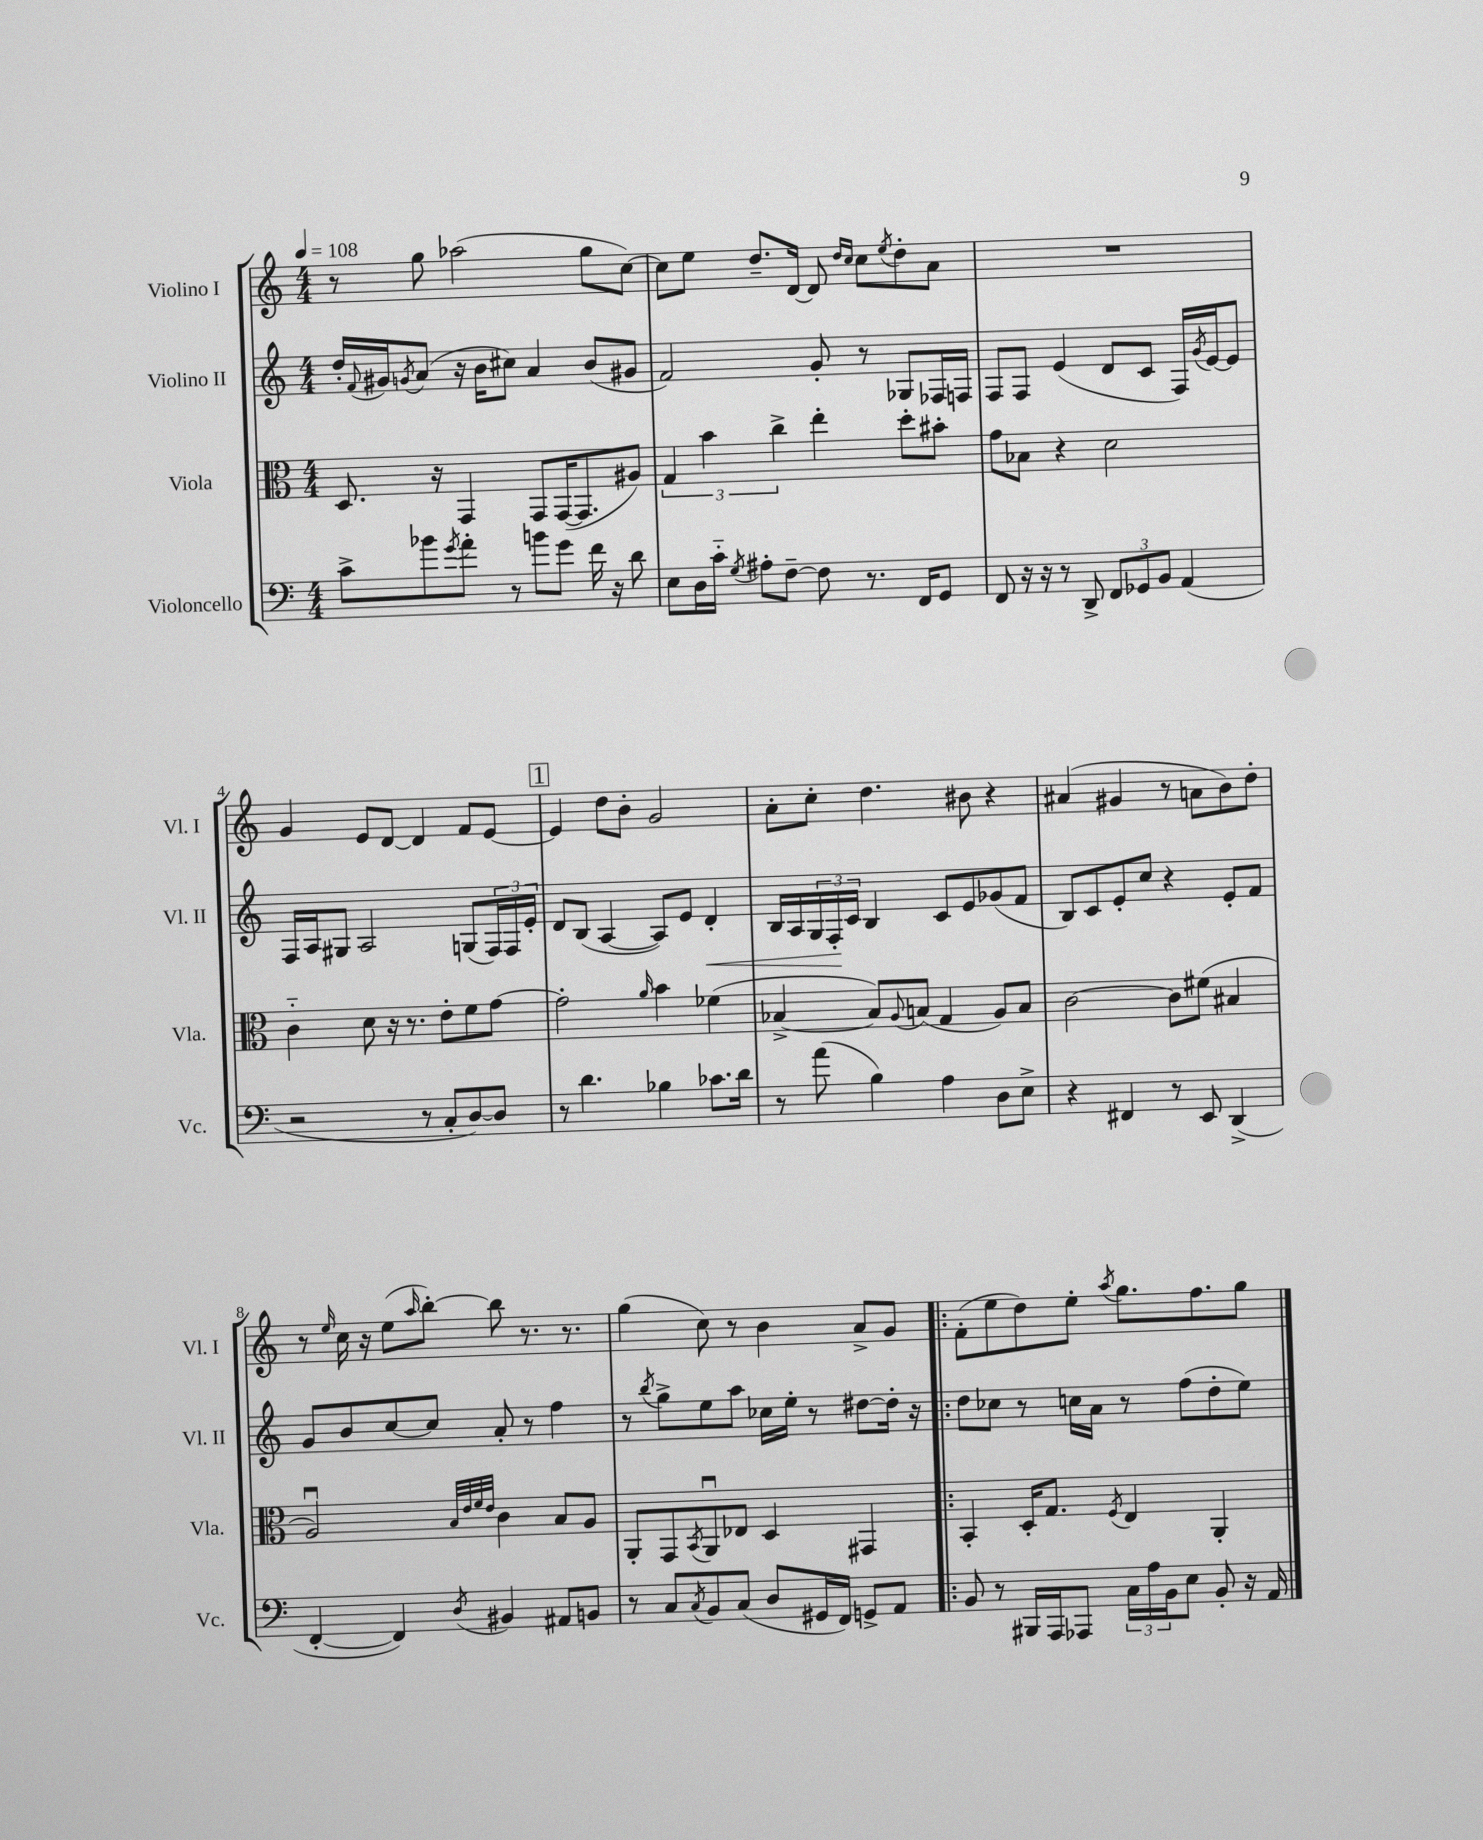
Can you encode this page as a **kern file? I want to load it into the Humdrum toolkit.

**kern	**kern	**kern	**dynam	**kern
*part4	*part3	*part2	*part2	*part1
*staff4	*staff3	*staff2	*staff2	*staff1
*I"Violoncello	*I"Viola	*I"Violino II	*	*I"Violino I
*I'Vc.	*I'Vla.	*I'Vl. II	*	*I'Vl. I
*clefF4	*clefC3	*clefG2	*	*clefG2
*k[]	*k[]	*k[]	*	*k[]
*M4/4	*M4/4	*M4/4	*	*M4/4
*MM108	*MM108	*MM108	*	*MM108
=1	=1	=1	=1	=1
8c^\L	8.D/	16dd'/LL	.	8r
.	.	8qqf/	.	.
.	.	16g#X/J	.	.
.	.	8qgn/	.	.
8b-X\	.	(8a/J	.	8gg\
.	16r	.	.	.
8qg/	.	.	.	.
8a'\J	4GG/	16r	.	(2aa-X\
.	.	16b\KL	.	.
8r	.	8cc#X\J)	.	.
8bn\L	8GG/L	4a/	.	.
8g\J	([16GG/K	.	.	.
.	8.GG/]	.	.	.
16f\	.	(8b/L	.	8gg\L
16r	.	.	.	.
8d\	8A#X/J)	8g#X/J	.	[8cc\J)
=2	=2	=2	=2	=2
8E\L	6G/	2f/)	.	8cc\L]
16D\L	.	.	.	8ee\J
.	6b\	.	.	.
16c\JJ	.	.	.	.
8qG/	.	.	.	.
8A#X'\L	.	.	.	8.dd~/L
.	6cc^\	.	.	.
[8F~\J	.	.	.	.
.	.	.	.	[16d/Jk
8F\]	4ee'\	8g'/	.	8d/]
.	.	.	.	16qqdd/LL
.	.	.	.	16qqcc/JJ
8.r	.	8r	.	8cc\L
.	.	.	.	8qee/
.	8dd'\L	8G-X/L	.	8dd'\
16FF/KL	.	.	.	.
8GG/J	8b#X'\J	16F-X/L	.	8a\J
.	.	16Fn/JJ	.	.
=3	=3	=3	=3	=3
8FF/	8g\L	8F/L	.	1r
16r	8B-X\J	8F/J	.	.
16r	.	.	.	.
8r	4r	(4e/	.	.
8DD^/	.	.	.	.
12FF/L	2d\	8d/L	.	.
12GG-X/	.	.	.	.
.	.	8c/J	.	.
12BB/J	.	.	.	.
(4AA/	.	16F/LL)	.	.
.	.	8qg/	.	.
.	.	[16e/J	.	.
.	.	8e/J]	.	.
!!LO:LB:g=z
=4	=4	=4	=4	=4
2r	4c\	16F/LL	.	4g/
.	.	16A/J	.	.
.	.	8G#X/J	.	.
.	8d\	2A/	.	8e/L
.	16r	.	.	[8d/J
.	8.r	.	.	.
8r	.	.	.	4d/]
8C'/L	8e'\L	.	.	.
[8D/)	8f\	(8Gn/L	.	8f/L
8D/J]	[8g\J	24F/L)	.	[8e/J
.	.	24F/	.	.
.	.	24e'/JJ	.	.
!!LO:REH:place=s1:t=1
=5	=5	=5	=5	=5
8r	2g'\]	8d/L	.	4e/]
4.d\	.	(8B/J	.	.
.	.	[4A/	.	8dd\L
.	.	.	.	8b'\J
.	16qqa/	.	.	.
4B-X\	4b\	8A/L])	.	2g/
.	.	8e/J	.	.
!	!	!	!LO:HP:b	!
8.c-X\L	(4f-X\	4d'/	<	.
16d\Jk	.	.	.	.
=6	=6	=6	=6	=6
8r	[4B-X^/	16B/LL	.	8a'\L
.	.	16A/	.	.
(8a\	.	24G/	.	8cc'\J
.	.	24F'/	.	.
.	.	24c/JJ	[	.
4B\)	8B-/L])	4B/	.	4.dd\
.	8qqA/	.	.	.
.	(8Bn/J	.	.	.
4A\	4G/	8c/L	.	.
.	.	8e/	.	8b#X\
8D\L	8A/L)	(8g-X/	.	4r
8E^\J	8B/J	8f/J	.	.
=7	=7	=7	=7	=7
4r	[2c\	8B/L)	.	(4a#X/
.	.	8c/	.	.
4FF#X/	.	8e'/	.	4g#X/
.	.	8cc/J	.	.
8r	8c\L]	4r	.	8r
8EE/	(8f#X\J	.	.	8an\L
(4DD^/	4B#X/	8e'/L	.	8b\)
.	.	8f/J	.	8dd'\J
!!LO:LB:g=z
=8	=8	=8	=8	=8
[4FF'/	2Au/)	8g/L	.	8r
.	.	.	.	16qqee/
.	.	8b/	.	16cc\
.	.	.	.	16r
4FF/])	.	[8cc/	.	(8ee\L
.	.	.	.	16qqaa/
.	.	8cc/J]	.	[8bb'\J)
.	32qqB/LLL	.	.	.
.	32qqe/	.	.	.
.	32qqf/	.	.	.
8qD/	32qqe/JJJ	.	.	.
4BB#X/	4c\	8a'/	.	8bb\]
.	.	8r	.	8.r
8AA#X/L	8B/L	4ff\	.	.
.	.	.	.	8.r
8BBn/J	8A/J	.	.	.
=9	=9	=9	=9	=9
8r	8AA'/L	8r	.	(4gg\
.	.	8qbb/	.	.
8C/L	8GG/	8gg^\L	.	.
8qC/	8qBB/	.	.	.
8BB/	8AAu/	8ee\	.	8cc\)
(8C/J	8E-X/J	8aa\J	.	8r
8D/L	4D/	16cc-X\LL	.	4b\
.	.	16ee'\JJ	.	.
16GG#X/L	.	8r	.	.
16FF/JJ)	.	.	.	.
8GGn^/L	4GG#X/	[8dd#X\L	.	8a^/L
8AA/J	.	16dd#'\Jk]	.	8g/J
.	.	16r	.	.
=10!|:	=10!|:	=10!|:	=10!|:	=10!|:
8BB/	4BB'/	8dd\L	.	(8f'\L
8r	.	8cc-X\J	.	8ee\
16BBB#X/LL	16D'/KL	8r	.	8dd\)
16AAA/J	8.G/J	.	.	.
8AAA-X/J	.	16ccn\LL	.	8ee'\J
.	.	16a\JJ	.	.
.	8qF/	.	.	8qaa/
24C\LL	4E/	8r	.	8.gg\L
24A\	.	.	.	.
24BB\J	.	.	.	.
8E\J	.	(8ff\L	.	.
.	.	.	.	8.ff\
8BB'/	4AA'/	8dd'\	.	.
16r	.	8ee\J)	.	8gg\J
16AA/	.	.	.	.
==	==	==	==	==
*-	*-	*-	*-	*-
